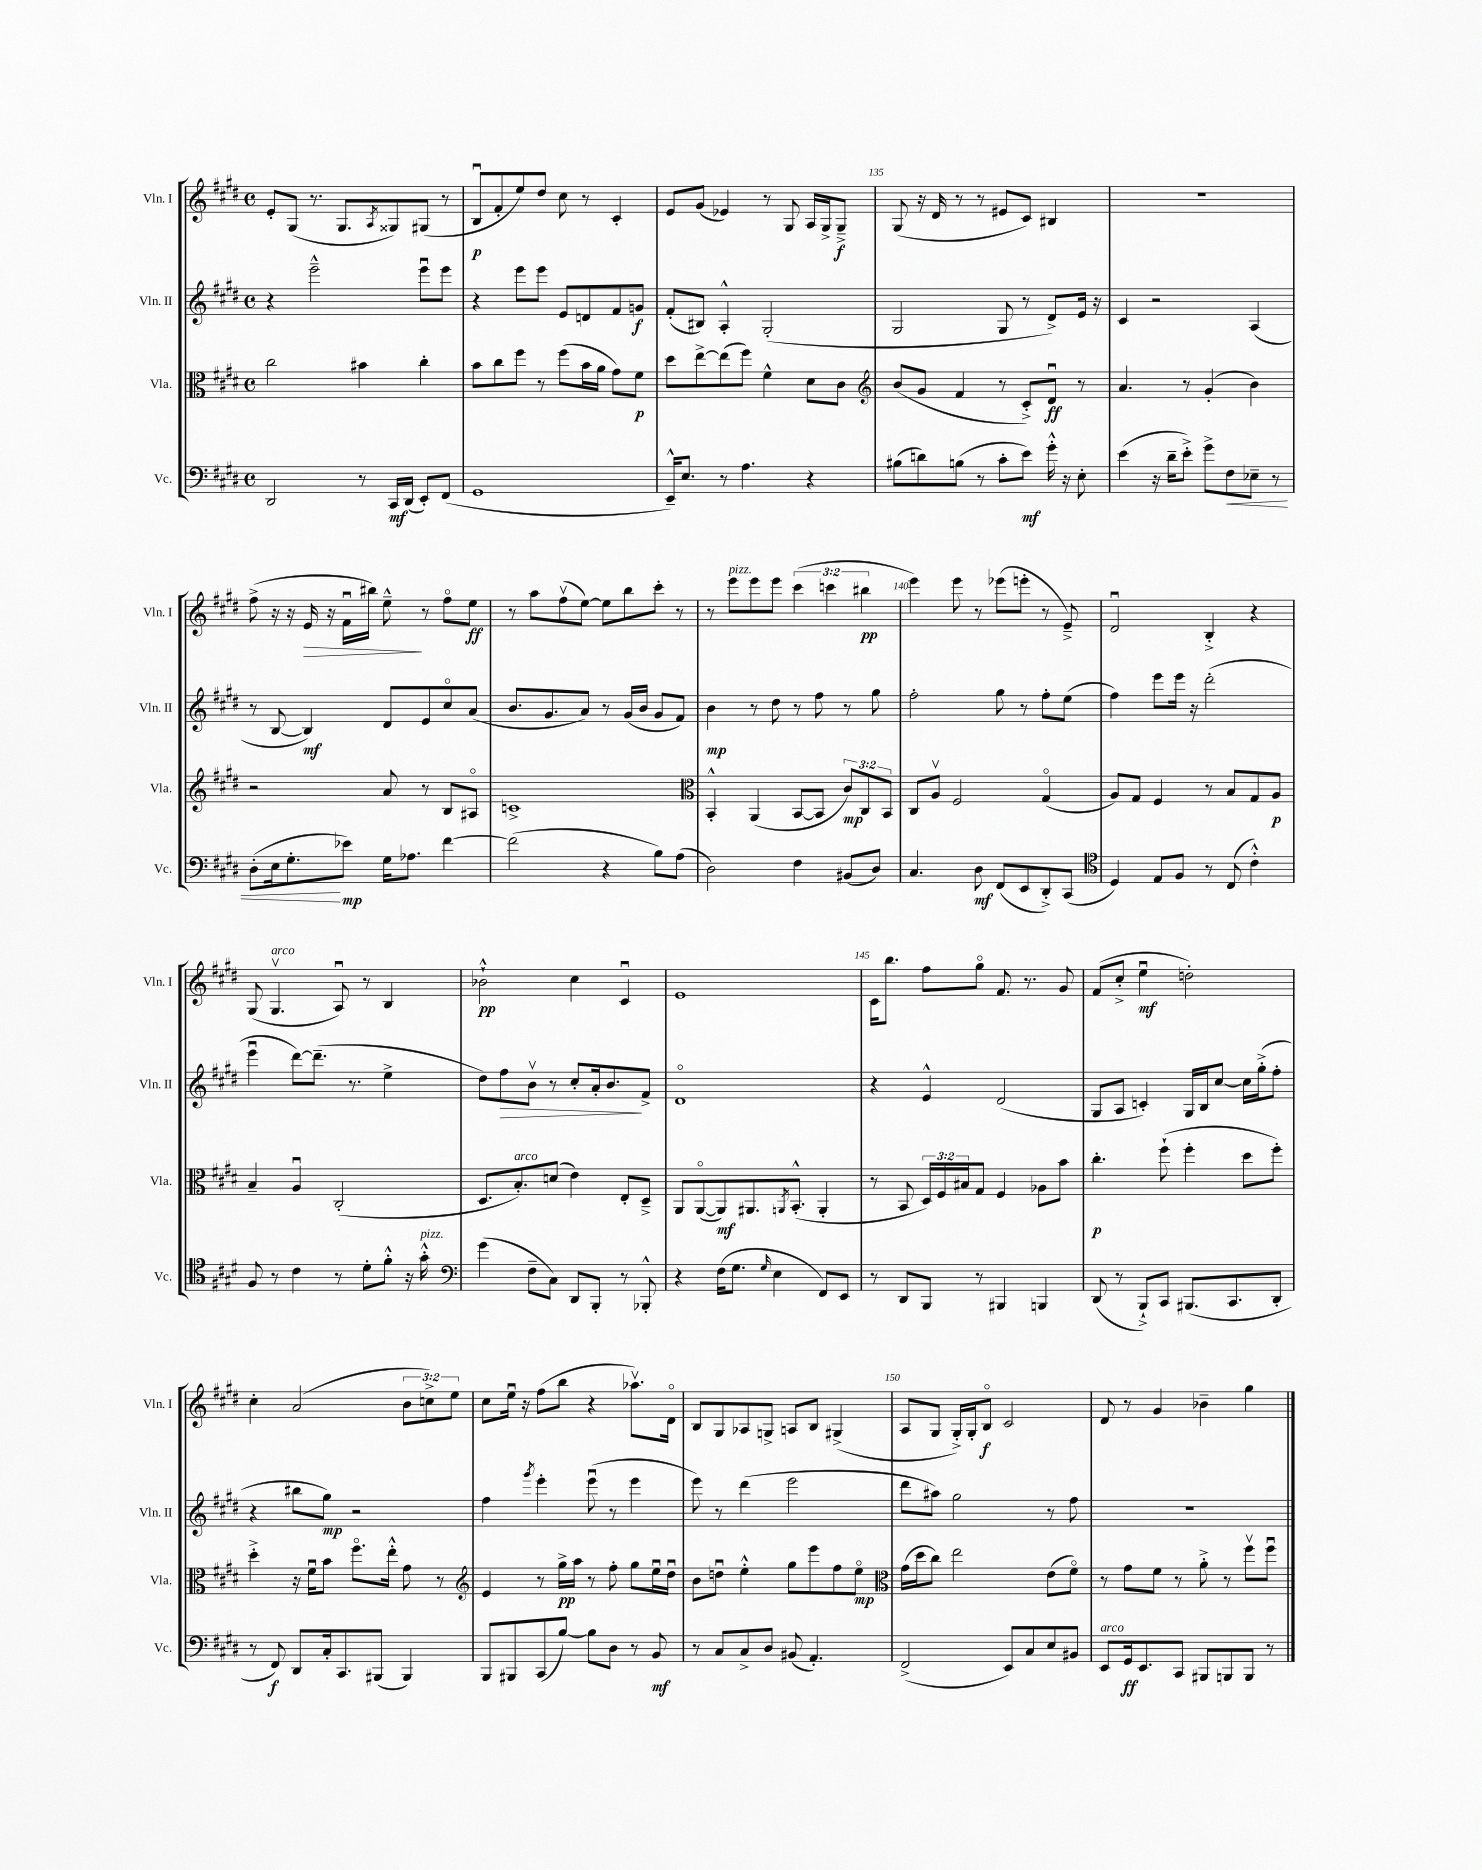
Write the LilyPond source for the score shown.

<<
\new StaffGroup <<
\new Staff = "s0" \with { instrumentName = "Vln. I" shortInstrumentName = "Vln. I" } {
    \clef treble \key e \major \defaultTimeSignature \time 4/4 \override Staff.TupletNumber.text = #tuplet-number::calc-fraction-text
    e'8-. gis8( r8. gis8. \acciaccatura { a8 } gisis8) gis8( r8 |
    b8\downbow\p fis'8-. e''8) dis''8 cis''8 r8 cis'4-. |
    e'8 gis'8( ees'4) r8 gis8 a16 gis16-> gis8--->\f |
    gis8( r16 dis'16 r8 r8 eis'8 cis'8) bis4 |
    R1 |
    fis''8->( r16 r16 e'16\> r16 fis'16\downbow bis''16) e''8---^\! r8 fis''8\flageolet e''8\ff |
    r8 a''8 fis''8\upbow( e''8~) e''8 b''8 cis'''8-. r8 |
    r8 e'''8^\markup { \italic "pizz." } e'''8 e'''8 \tuplet 3/2 { cis'''4( c'''4 bis''4\pp } |
    e'''4) e'''8 r8 ees'''8( e'''8-. r8 e'8--->) |
    dis'2\downbow b4-.-> r4 |
    gis8( gis4.\upbow^\markup { \italic "arco" } a8\downbow) r8 b4 |
    bes'2-!-^\pp cis''4 cis'4\downbow |
    e'1 |
    cis'16 b''8. fis''8 gis''8\flageolet fis'8. r8. gis'8 |
    fis'8( cis''8-.-> e''4\downbow\mf d''2-.) |
    cis''4-. a'2( \tuplet 3/2 { b'8 c''8->) e''8 } |
    cis''8 e''16\downbow r16 fis''8( b''8 r4 aes''8.\upbow) dis'16\flageolet |
    b8 gis8 aes8 g8-> a8 b8 gis4->( |
    a8 gis8 gis16-.->) gis16-. b8\flageolet\f cis'2 |
    dis'8 r8 gis'4 bes'4-- gis''4 \bar "|." |
}
\new Staff = "s1" \with { instrumentName = "Vln. II" shortInstrumentName = "Vln. II" } {
    \clef treble \key e \major \defaultTimeSignature \time 4/4
    r4 e'''2---^ e'''8\downbow e'''8 |
    r4 e'''8 e'''8 e'8 d'8 fis'8 g'8\f |
    fis'8-.( bis8) a4-.-^ gis2-.( |
    gis2 gis8 r8 dis'8->) e'16 r16 |
    cis'4 r2 a4( |
    r8 b8~ b4\mf) dis'8 e'8 cis''8\flageolet a'8( |
    b'8. gis'8. a'8) r8 gis'16( b'16 gis'8 fis'8) |
    b'4\mp r8 dis''8 r8 fis''8 r8 gis''8 |
    fis''2-. gis''8 r8 fis''8-. e''8( |
    fis''4) e'''8 e'''16 r16 dis'''2-.( |
    e'''4\downbow dis'''8~) dis'''8.--( r8. e''4-> |
    dis''8) fis''8\> b'8\upbow r8 cis''8-. a'16-. b'8.\! fis'8-> |
    dis'1\flageolet |
    r4 e'4-^ dis'2( |
    gis8 a8 c'4-.) gis16 b16 cis''8~ cis''16 gis''16-.->( fis''8-. |
    r4 bis''8 gis''8\mp) r2 |
    fis''4 \acciaccatura { gis'''8 } e'''4-. e'''8\downbow( r8 e'''4 |
    e'''8) r8 dis'''4( e'''2 |
    dis'''8 ais''8) gis''2 r8 fis''8 |
    R1 \bar "|." |
}
\new Staff = "s2" \with { instrumentName = "Vla." shortInstrumentName = "Vla." } {
    \clef alto \key e \major \defaultTimeSignature \time 4/4 \override Staff.TupletNumber.text = #tuplet-number::calc-fraction-text
    cis''2 bis'4 cis''4-. |
    b'8 cis''8 fis''8 r8 fis''8( b'16 a'16 gis'8) fis'8\p |
    dis''8 e''8~-> e''8( fis''8) fis'4-^ dis'8 cis'8 |
    \clef treble b'8( gis'8 fis'4 r8 cis'8-.->) dis'8\downbow\ff r8 |
    a'4. r8 gis'4-.( b'4) |
    r2 a'8 r8 b8 ais8\flageolet |
    c'1-> |
    \clef alto b,4-.-^ a,4( b,8~ b,8 \tuplet 3/2 { cis'8\mp) cis8 b,8 } |
    cis8 a8\upbow fis2 gis4\flageolet( |
    a8) gis8 fis4 r8 b8 gis8 a8\p |
    b4-- a4\downbow cis2-.( |
    dis8. b8.-.^\markup { \italic "arco" }) d'8( e'4) e8-. dis8---> |
    a,8 a,8~\flageolet( a,8\mf) ais,8. \acciaccatura { a,8 } b,8.-.-^( a,4-. |
    r8 b,8 \tuplet 3/2 { dis16) fis16 bis16 } gis8 fis4 aes8 b'8 |
    cis''4.-.\p fis''8-!( fis''4-. dis''8 fis''8-.) |
    dis''4-.-> r16 fis'16\downbow b'8 fis''8.\flageolet e''16-.-^ gis'8 r8 |
    \clef treble e'4 r8 gis''16->\pp a''16 r8 fis''8-. gis''8 e''16\downbow dis''16\downbow |
    b'8 d''8\downbow e''4-.-^ gis''8 e'''8 fis''8 e''8\flageolet\mp |
    \clef alto gis'16( dis''16 cis''8) e''2 e'8( fis'8\flageolet) |
    r8 gis'8 fis'8 r8 a'8-.-> r8 fis''8\upbow fis''8\downbow \bar "|." |
}
\new Staff = "s3" \with { instrumentName = "Vc." shortInstrumentName = "Vc." } {
    \clef bass \key e \major \defaultTimeSignature \time 4/4
    dis,2 r8 cis,16\mf dis,16( e,8-.) fis,8( |
    gis,1 |
    e,16---^) e8. r8 a4. r4 |
    bis8( d'8) b8( r8 cis'8-. e'8\mf) gis'16-.-^ r16 e8-. |
    e'4( r16 dis'16-- e'8-.->) gis'8-> fis8\< ees8-- r8 |
    dis8-.( e16 gis8.-.\! ees'8\mp) gis16 aes8. fis'4~ |
    fis'2( r4 b8) a8( |
    dis2) fis4 bis,8( dis8) |
    cis4. dis8\mf fis,8( e,8 dis,8-.->) cis,8( |
    \clef tenor dis4) e8 fis8 r8 cis8( cis'4-.-^) |
    fis8 r8 cis'4 r8 dis'8-. fis'8-.-^ r16 gis'16-.-^^\markup { \italic "pizz." } |
    \clef bass gis'4( fis8-- cis8) dis,8 b,,8-. r8 bes,,8-.-^ |
    r4 fis16( gis8. \grace { gis16 } e4 fis,8) e,8 |
    r8 dis,8 b,,8 r8 bis,,4 b,,4 |
    dis,8( r8 b,,8-!->) cis,8 bis,,8.( cis,8. dis,8-. |
    r8 fis,8\f) dis,8 cis16-. cis,8. bis,,8( bis,,4) |
    b,,8 bis,,8 cis,8( b8~) b8 dis8 r8 b,8\mf |
    r8 cis8 cis8-> dis8 bis,8( a,4.-.) |
    fis,2->( e,8) cis8 e8 bis,8 |
    e,8^\markup { \italic "arco" } gis,16\ff e,8. cis,8 bis,,8 b,,8 b,,8 r8 \bar "|." |
}
>>
>>
\layout { \context { \Score currentBarNumber = #132 \override BarNumber.break-visibility = ##(#f #t #t) barNumberVisibility = #(every-nth-bar-number-visible 5) } }
